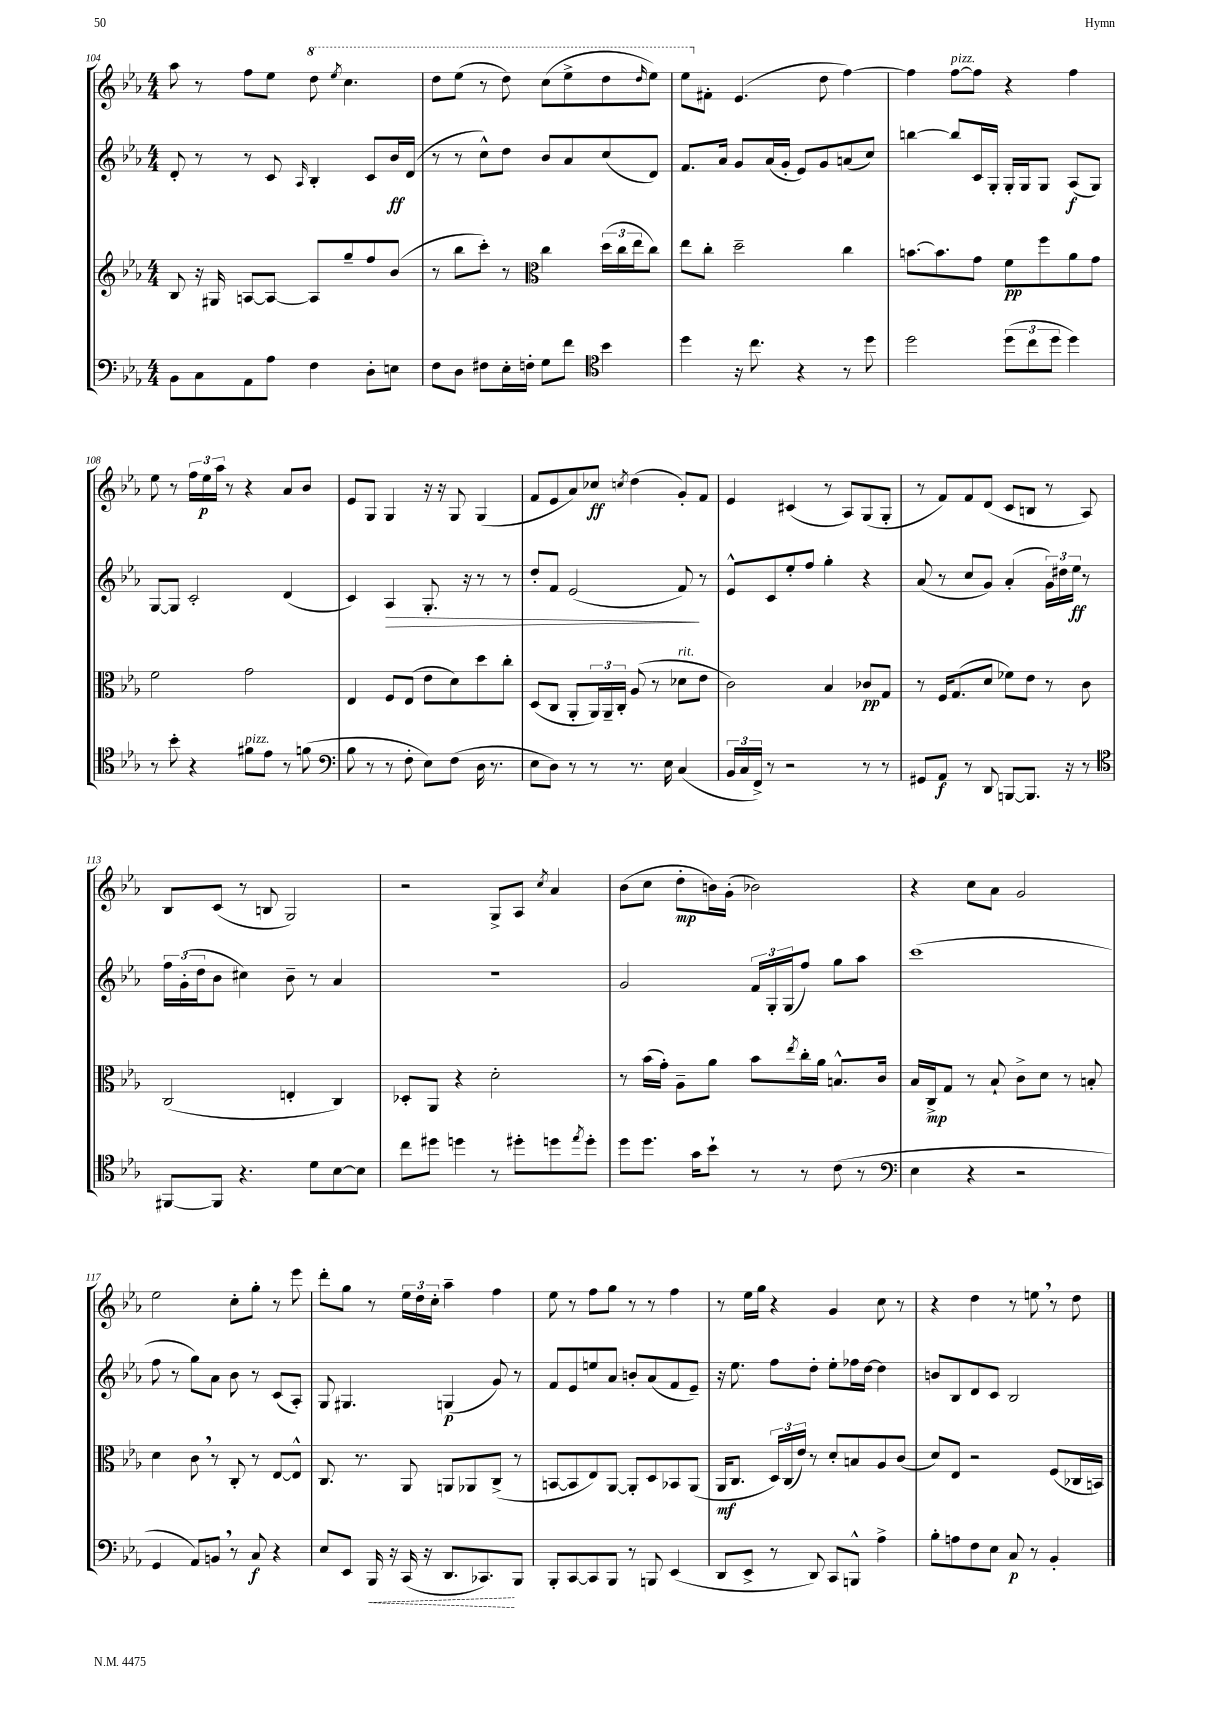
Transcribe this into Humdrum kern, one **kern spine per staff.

**kern	**dynam	**kern	**dynam	**kern	**dynam	**kern	**dynam
*part4	*part4	*part3	*part3	*part2	*part2	*part1	*part1
*staff4	*staff4	*staff3	*staff3	*staff2	*staff2	*staff1	*staff1
*clefF4	*	*clefG2	*	*clefG2	*	*clefG2	*
*k[b-e-a-]	*	*k[b-e-a-]	*	*k[b-e-a-]	*	*k[b-e-a-]	*
*M4/4	*	*M4/4	*	*M4/4	*	*M4/4	*
=104	=104	=104	=104	=104	=104	=104	=104
8BB-\L	.	8B-/	.	8d'/	.	8aa-\	.
8C\	.	16r	.	8r	.	8r	.
.	.	16G#X/	.	.	.	.	.
8AA-\	.	[8An/L	.	8r	.	8ff\L	.
8A-\J	.	8A/J_	.	8c/	.	8ee-\J	.
.	.	.	.	16qqA-/	.	.	.
*	*	*	*	*	*	*8va	*
4F\	.	8A/L]	.	4B-'/	.	8ddd\	.
.	.	.	.	.	.	8qeee-/	.
.	.	8gg~/	.	.	.	4.ccc\	.
8D'\L	.	8ff/	.	8c/L	.	.	.
8En\J	.	(8b-/J	.	16b-/L	ff	.	.
.	.	.	.	(16d/JJ	.	.	.
=105	=105	=105	=105	=105	=105	=105	=105
8F\L	.	8r	.	8r	.	8ddd\L	.
8D\J	.	8bb-\L	.	8r	.	(8eee-\J	.
8F#X\L	.	8ccc'\J)	.	8cc^^\L)	.	8r	.
16E-'\L	.	8r	.	8dd\J	.	8ddd\)	.
16Fn'\JJ	.	.	.	.	.	.	.
*	*	*clefC3	*	*	*	*	*
8G\L	.	4cc\	.	8b-/L	.	(8ccc\L	.
8f\J	.	.	.	8a-/	.	8eee-^\	.
*clefC4	*	*	*	*	*	*	*
4b-\	.	(24dd\LL	.	(8cc/	.	8ddd\	.
.	.	24cc\	.	.	.	.	.
.	.	24ee-\J	.	.	.	.	.
.	.	.	.	.	.	16qqddd/	.
.	.	8cc\J)	.	8d/J)	.	8eee-\J)	.
=106	=106	=106	=106	=106	=106	=106	=106
4dd\	.	8ee-\L	.	8.f/L	.	8eee-\L	.
*	*	*	*	*	*	*X8va	*
.	.	8cc'\J	.	.	.	8f#X'\J	.
.	.	.	.	16a-/Jk	.	.	.
16r	.	2dd~\	.	8g/L	.	(4.e-/	.
8.cc\	.	.	.	.	.	.	.
.	.	.	.	(16a-/L	.	.	.
.	.	.	.	16g'/JJ	.	.	.
4r	.	.	.	8e-/L)	.	.	.
.	.	.	.	8g/	.	8dd\	.
8r	.	4cc\	.	(8an/	.	[4ff\)	.
8dd\	.	.	.	8cc/J)	.	.	.
=107	=107	=107	=107	=107	=107	=107	=107
2dd\	.	[8.bn\L	.	[4bbn\	.	4ff\]	.
.	.	8.b\]	.	.	.	.	.
!	!	!	!	!	!	!LO:TX:a:i:t=pizz.	!
.	.	.	.	8bb/L]	.	[8ff\L	.
.	.	8g\J	.	16c/L	.	8ff\J]	.
.	.	.	.	16G'/JJ	.	.	.
(12dd\L	.	8f\L	pp	16G'/LL	.	4r	.
.	.	.	.	16G/J	.	.	.
12cc\	.	.	.	.	.	.	.
.	.	8ff\	.	8G/J	.	.	.
12dd\J	.	.	.	.	.	.	.
4dd\)	.	8a-\	.	(8A-/L	f	4ff\	.
.	.	8g\J	.	8G/J)	.	.	.
!!LO:LB:g=z
=108	=108	=108	=108	=108	=108	=108	=108
8r	.	2f\	.	[8G/L	.	8ee-\	.
8b-'\	.	.	.	8G/J]	.	8r	.
4r	.	.	.	2c'/	.	24ff\LL	.
.	.	.	.	.	.	24ee-\	p
.	.	.	.	.	.	24aa-\JJ	.
.	.	.	.	.	.	8r	.
!LO:TX:a:i:t=pizz.	!	!	!	!	!	!	!
8f#X\L	.	2g\	.	.	.	4r	.
8e-\J	.	.	.	.	.	.	.
8r	.	.	.	(4d/	.	8a-/L	.
(8fn\	.	.	.	.	.	8b-/J	.
=109	=109	=109	=109	=109	=109	=109	=109
*clefF4	*	*	*	*	*	*	*
8B-\	.	4E-/	.	4c/)	.	8e-/L	.
8r	.	.	.	.	.	8G/J	.
!	!	!	!	!	!LO:HP:b	!	!
8r	.	8F/L	.	4A-/	>	4G/	.
8F'\	.	(8E-/J	.	.	.	.	.
8E-\L)	.	8e-\L	.	8.G'/	.	16r	.
.	.	.	.	.	.	16r	.
(8F\J	.	8d\)	.	.	.	8G/	.
.	.	.	.	16r	.	.	.
16D\	.	8dd\	.	8r	.	(4G/	.
8.r	.	.	.	.	.	.	.
.	.	8cc'\J	.	8r	.	.	.
=110	=110	=110	=110	=110	=110	=110	=110
8E-\L	.	(8D/L	.	8dd'/L	.	8f/L	.
8D\J)	.	8C/J	.	8f/J	.	8e-/	.
8r	.	8AA-'/L	.	(2e-/	.	8a-/)	.
8r	.	24AA-/L)	.	.	.	8cc-X/J	ff
.	.	24AA-~/	.	.	.	.	.
.	.	24C'/JJ	.	.	.	.	.
.	.	.	.	.	.	8qccn/	.
8.r	.	(8A-/	.	.	.	(4dd\	.
.	.	8r	.	.	.	.	.
16E-\	.	.	.	.	.	.	.
!	!	!LO:TX:a:i:t=rit.	!	!	!	!	!
(4C/	.	8d-X\L	.	8f/)	.	8g'/L)	.
.	.	8e-\J	.	8r	]	8f/J	.
=111	=111	=111	=111	=111	=111	=111	=111
24BB-/LL	.	2c\)	.	8e-^^/L	.	4e-/	.
24C/	.	.	.	.	.	.	.
24FF^/JJ)	.	.	.	.	.	.	.
8r	.	.	.	8c/	.	.	.
2r	.	.	.	8ee-'/	.	(4c#X/	.
.	.	.	.	8ff/J	.	.	.
.	.	4B-/	.	4gg'\	.	8r	.
.	.	.	.	.	.	8A-/L)	.
8r	.	8c-X/L	pp	4r	.	(8G/	.
8r	.	8G/J	.	.	.	8G'/J	.
=112	=112	=112	=112	=112	=112	=112	=112
8GG#X/L	.	8r	.	(8a-/	.	8r	.
8AA-/J	f	16F/KL	.	8r	.	8f/L)	.
.	.	(8.G/	.	.	.	.	.
8r	.	.	.	8cc/L	.	8f/	.
8DD/	.	8d/J	.	8g/J)	.	(8d/J	.
[8BBBn/L	.	8f-X\L)	.	(4a-'/	.	8c/L	.
8.BBB/J]	.	8e-\J	.	.	.	8Bn/J	.
.	.	8r	.	24g\LL)	.	8r	.
.	.	.	.	24dd#X\	.	.	.
16r	.	.	.	.	.	.	.
.	.	.	.	24ee-\JJ	ff	.	.
8r	.	8c\	.	8r	.	8A-/)	.
!!LO:LB:g=z
=113	=113	=113	=113	=113	=113	=113	=113
*clefC4	*	*	*	*	*	*	*
[8FF#X/L	.	(2C/	.	24ff\LL	.	8B-/L	.
.	.	.	.	(24g'\	.	.	.
.	.	.	.	24dd\J	.	.	.
8FF#/J]	.	.	.	8b-\J	.	(8c/J	.
4.r	.	.	.	4cc#X\)	.	8r	.
.	.	.	.	.	.	8Bn/	.
.	.	4En'/	.	8b-~\	.	2G/)	.
8d\L	.	.	.	8r	.	.	.
[8B-\	.	4C/)	.	4a-/	.	.	.
8B-\J]	.	.	.	.	.	.	.
=114	=114	=114	=114	=114	=114	=114	=114
8cc\L	.	8D-X'/L	.	1r	.	2r	.
8dd#X\J	.	8AA-/J	.	.	.	.	.
4ddn\	.	4r	.	.	.	.	.
8r	.	2d'\	.	.	.	8G^/L	.
8dd#X'\L	.	.	.	.	.	8A-/J	.
.	.	.	.	.	.	8qcc/	.
8ddn\	.	.	.	.	.	4a-/	.
8qee-/	.	.	.	.	.	.	.
8dd'\J	.	.	.	.	.	.	.
=115	=115	=115	=115	=115	=115	=115	=115
8dd\L	.	8r	.	2g/	.	(8b-\L	.
8.dd\J	.	(16b-\LL	.	.	.	8cc\J	.
.	.	16g'\JJ)	.	.	.	.	.
.	.	8A-~\L	.	.	.	8dd'\L	mp
16g\KL	.	.	.	.	.	.	.
8b-`\J	.	8a-\J	.	.	.	16bn\L)	.
.	.	.	.	.	.	(16g'\JJ	.
8r	.	8b-\L	.	24f/LL	.	2b-X\)	.
.	.	.	.	24G'/	.	.	.
.	.	.	.	(24G/J	.	.	.
.	.	8qee-/	.	.	.	.	.
8r	.	16cc'\L	.	8ff/J)	.	.	.
.	.	16a-\JJ	.	.	.	.	.
(8c\	.	8.Bn^^/L	.	8gg\L	.	.	.
8r	.	.	.	8aa-\J	.	.	.
.	.	16c/Jk	.	.	.	.	.
=116	=116	=116	=116	=116	=116	=116	=116
*clefF4	*	*	*	*	*	*	*
4E-\	.	16B-/LL	.	(1ccc	.	4r	.
.	.	16C^/J	mp	.	.	.	.
.	.	8G/J	.	.	.	.	.
4r	.	8r	.	.	.	8cc\L	.
.	.	8B-`/	.	.	.	8a-\J	.
2r	.	8c^\L	.	.	.	2g/	.
.	.	8d\J	.	.	.	.	.
.	.	8r	.	.	.	.	.
.	.	8Bn'/	.	.	.	.	.
!!LO:LB:g=z
=117	=117	=117	=117	=117	=117	=117	=117
4GG/	.	4d\	.	8ff\	.	2ee-\	.
.	.	.	.	8r	.	.	.
8AA-/L)	.	8c,\	.	8gg\L)	.	.	.
8BBn,/J	.	8r	.	8a-\J	.	.	.
8r	.	8C'/	.	8b-\	.	8cc'\L	.
8C/	f	8r	.	8r	.	8gg'\J	.
4r	.	[8E-/L	.	(8c/L	.	8r	.
.	.	8E-^^/J]	.	8A-'/J)	.	8eee-\	.
=118	=118	=118	=118	=118	=118	=118	=118
8E-/L	.	8.C/	.	8G/	.	8ddd'\L	.
8EE-/J	.	.	.	4.G#X/	.	8gg\J	.
.	.	8.r	.	.	.	.	.
!	!LO:HP:b	!	!	!	!	!	!
16BBB-/	<	.	.	.	.	8r	.
16r	.	.	.	.	.	.	.
(16CC/	.	8AA-/	.	.	.	24ee-\LL	.
.	.	.	.	.	.	24dd\	.
16r	.	.	.	.	.	.	.
.	.	.	.	.	.	24cc'\JJ	.
8.DD/L	.	8AAn/L	.	(4Gn/	p	4aa-~\	.
.	.	8AA-X/	.	.	.	.	.
8.CC-X/)	.	.	.	.	.	.	.
.	.	(8C^/J	.	8g/)	.	4ff\	.
8BBB-/J	[	8r	.	8r	.	.	.
=119	=119	=119	=119	=119	=119	=119	=119
8BBB-'/L	.	[8BBn/L	.	8f/L	.	8ee-\	.
[8CC/	.	8BB/]	.	8e-/	.	8r	.
8CC/]	.	8E-/)	.	8een/	.	8ff\L	.
8BBB-/J	.	[8AA-/J	.	8a-/J	.	8gg\J	.
8r	.	8AA-'/L]	.	8bn'/L	.	8r	.
8BBBn/	.	8D/	.	(8a-/	.	8r	.
(4EE-/	.	8BB-X/	.	8f/	.	4ff\	.
.	.	(8AA-/J	.	8e-~/J)	.	.	.
=120	=120	=120	=120	=120	=120	=120	=120
8DD/L	.	16AA-/KL	mf	16r	.	8r	.
.	.	8.C/J	.	8.ee-\	.	.	.
8EE-^/J	.	.	.	.	.	16ee-\LL	.
.	.	.	.	.	.	16gg\JJ	.
8r	.	24D/LL)	.	8ff\L	.	4r	.
.	.	(24C/	.	.	.	.	.
.	.	24e-/JJ)	.	.	.	.	.
8DD/)	.	8r	.	8dd'\J	.	.	.
8CC/L	.	8d'/L	.	8ee-'\L	.	4g/	.
8BBBn^^/J	.	8Bn/	.	16ff-X\L	.	.	.
.	.	.	.	[16dd\JJ	.	.	.
4A-^\	.	8A-/	.	4dd\]	.	8cc\	.
.	.	(8c/J	.	.	.	8r	.
=121	=121	=121	=121	=121	=121	=121	=121
8B-'\L	.	8d/L)	.	8bn/L	.	4r	.
8An\	.	8E-/J	.	8B-/	.	.	.
8F\	.	2r	.	8d/	.	4dd\	.
8E-\J	.	.	.	8c/J	.	.	.
8C/	p	.	.	2B-/	.	8r	.
8r	.	.	.	.	.	8een,\	.
4BB-'/	.	(8F/L	.	.	.	8r	.
.	.	16C-X/L	.	.	.	8dd\	.
.	.	16BBn/JJ)	.	.	.	.	.
==	==	==	==	==	==	==	==
*-	*-	*-	*-	*-	*-	*-	*-
